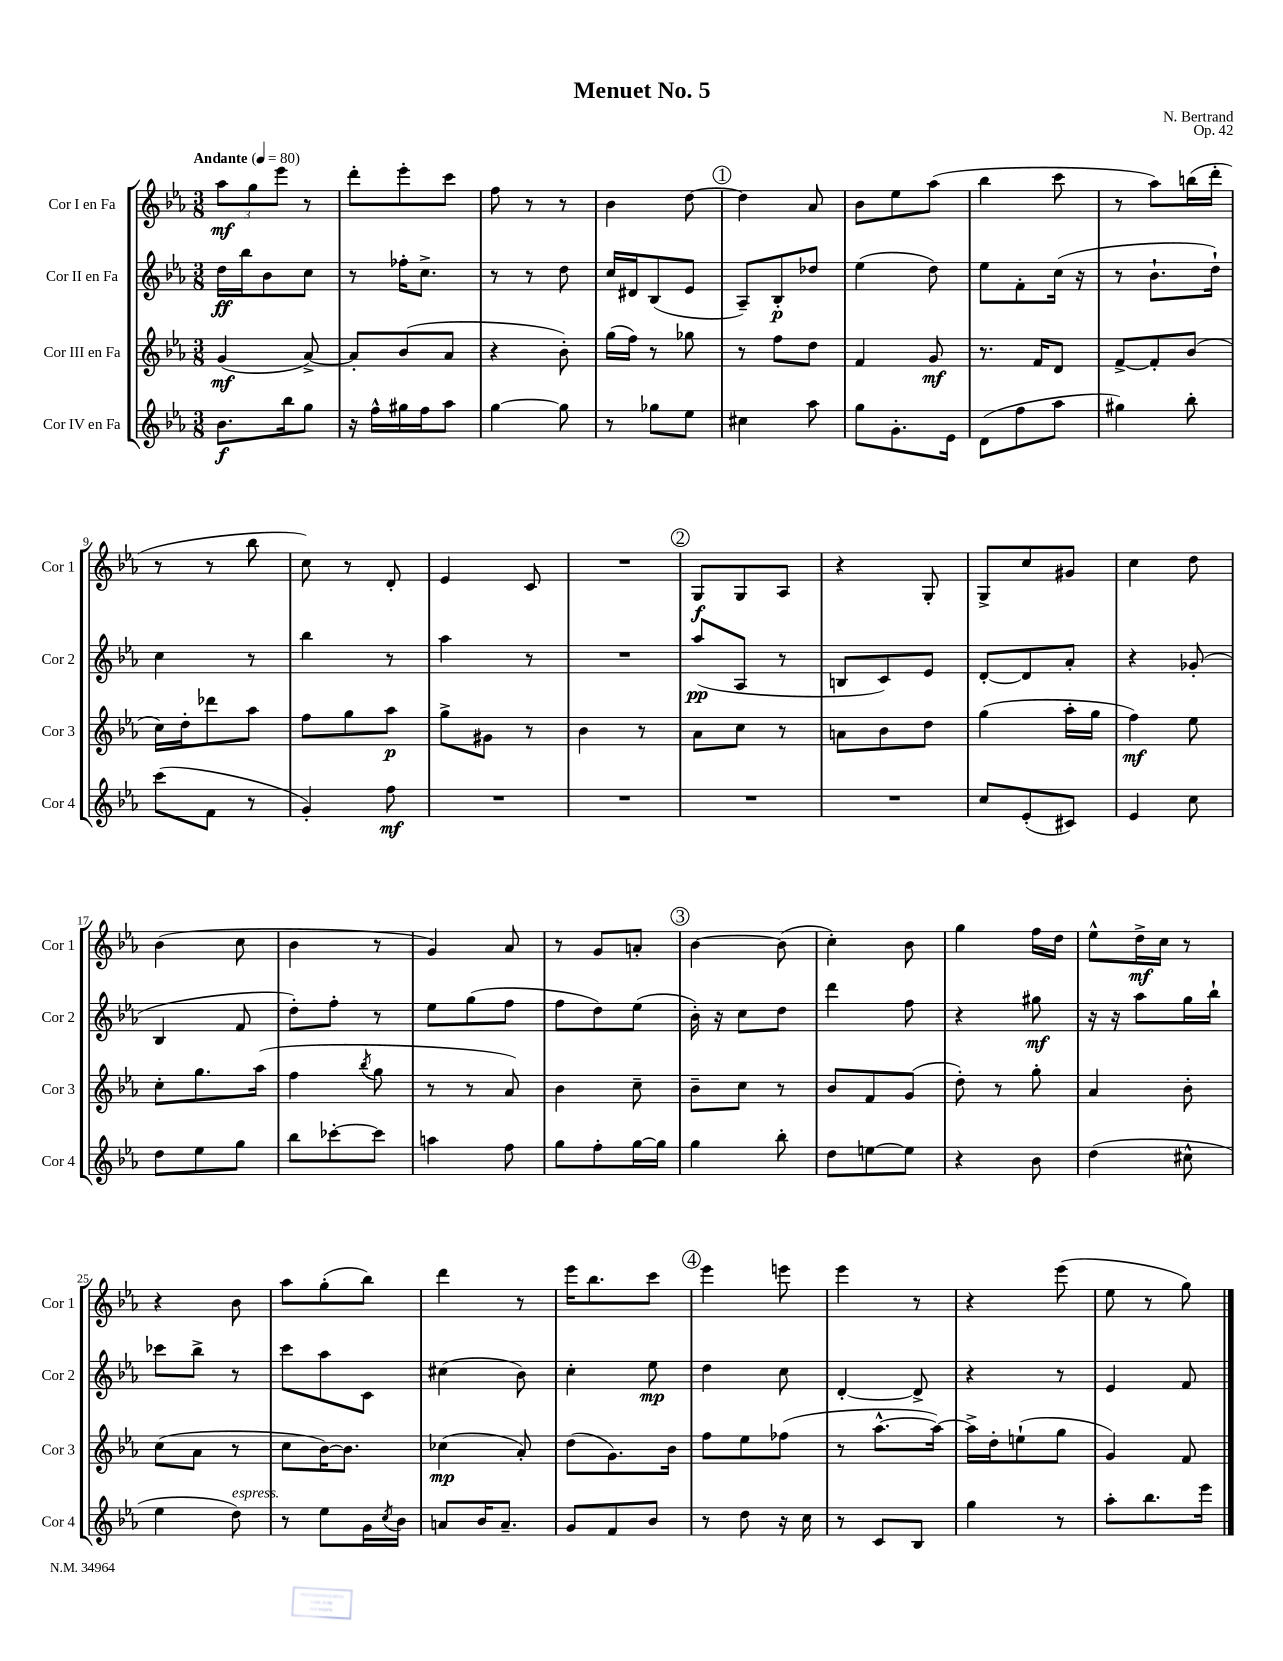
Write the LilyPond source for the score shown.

\header { title = "Menuet No. 5" composer = "N. Bertrand" opus = "Op. 42" }
<<
\new StaffGroup <<
\new Staff = "s0" \with { instrumentName = "Cor I en Fa" shortInstrumentName = "Cor 1" } {
    \clef treble \key ees \major \numericTimeSignature \time 3/8 \tempo "Andante" 4 = 80
    \tuplet 3/2 { aes''8\mf g''8 ees'''8 } r8 |
    d'''8-. ees'''8-. c'''8 |
    f''8 r8 r8 |
    bes'4 d''8~ |
    \mark \markup { \circle "1" } d''4 aes'8 |
    bes'8 ees''8 aes''8( |
    bes''4 c'''8 |
    r8 aes''8) b''16( d'''16-. |
    r8 r8 bes''8 |
    c''8) r8 d'8-. |
    ees'4 c'8 |
    R4. |
    \mark \markup { \circle "2" } g8\f g8 aes8 |
    r4 g8-. |
    g8-> c''8 gis'8 |
    c''4 d''8 |
    bes'4( c''8 |
    bes'4 r8 |
    g'4) aes'8 |
    r8 g'8 a'8-. |
    \mark \markup { \circle "3" } bes'4~ bes'8( |
    c''4-.) bes'8 |
    g''4 f''16 d''16 |
    ees''8-^ d''16->\mf c''16 r8 |
    r4 bes'8 |
    aes''8 g''8-.( bes''8) |
    d'''4 r8 |
    ees'''16 bes''8. c'''8 |
    \mark \markup { \circle "4" } ees'''4 e'''8 |
    ees'''4 r8 |
    r4 ees'''8( |
    ees''8 r8 g''8) \bar "|." |
}
\new Staff = "s1" \with { instrumentName = "Cor II en Fa" shortInstrumentName = "Cor 2" } {
    \clef treble \key ees \major \numericTimeSignature \time 3/8
    d''16\ff bes''16 bes'8 c''8 |
    r8 fes''16-. c''8.-> |
    r8 r8 d''8 |
    c''16 dis'16 bes8( ees'8 |
    \mark \markup { \circle "1" } aes8--) bes8-.\p des''8 |
    ees''4( d''8) |
    ees''8 f'8-. c''16( r16 |
    r8 bes'8.-! d''16-!) |
    c''4 r8 |
    bes''4 r8 |
    aes''4 r8 |
    R4. |
    \mark \markup { \circle "2" } aes''8\pp( aes8 r8 |
    b8 c'8) ees'8 |
    d'8~-. d'8 aes'8-. |
    r4 ges'8-.( |
    bes4 f'8 |
    d''8-.) f''8-. r8 |
    ees''8 g''8( f''8 |
    f''8 d''8) ees''8( |
    \mark \markup { \circle "3" } bes'16-.) r16 c''8 d''8 |
    d'''4 f''8 |
    r4 gis''8\mf |
    r16 r16 aes''8 g''16 bes''16-! |
    ces'''8 bes''8-> r8 |
    c'''8 aes''8 c'8 |
    cis''4( bes'8) |
    c''4-. ees''8\mp |
    \mark \markup { \circle "4" } d''4 c''8 |
    d'4~-. d'8-> |
    r4 r8 |
    ees'4 f'8 \bar "|." |
}
\new Staff = "s2" \with { instrumentName = "Cor III en Fa" shortInstrumentName = "Cor 3" } {
    \clef treble \key ees \major \numericTimeSignature \time 3/8
    g'4\mf( aes'8~->) |
    aes'8-. bes'8( aes'8 |
    r4 bes'8-.) |
    g''16( f''16) r8 ges''8 |
    \mark \markup { \circle "1" } r8 f''8 d''8 |
    f'4 g'8\mf |
    r8. f'16 d'8 |
    f'8~-> f'8-. bes'8( |
    c''16) d''16-. des'''8 aes''8 |
    f''8 g''8 aes''8\p |
    g''8-> gis'8 r8 |
    bes'4 r8 |
    \mark \markup { \circle "2" } aes'8 c''8 r8 |
    a'8 bes'8 d''8 |
    g''4( aes''16-. g''16 |
    f''4\mf) ees''8 |
    c''8-. g''8. aes''16( |
    f''4 \acciaccatura { bes''8 } g''8 |
    r8 r8 aes'8) |
    bes'4 c''8-- |
    \mark \markup { \circle "3" } bes'8-- c''8 r8 |
    bes'8 f'8 g'8( |
    d''8-.) r8 g''8-. |
    aes'4 bes'8-. |
    c''8( aes'8 r8 |
    c''8 bes'16~) bes'8. |
    ces''4\mp( aes'8-.) |
    d''8( g'8.) bes'16 |
    \mark \markup { \circle "4" } f''8 ees''8 fes''8( |
    r8 aes''8.~-^ aes''16~) |
    aes''16-> d''16-. e''8-!( g''8 |
    g'4) f'8 \bar "|." |
}
\new Staff = "s3" \with { instrumentName = "Cor IV en Fa" shortInstrumentName = "Cor 4" } {
    \clef treble \key ees \major \numericTimeSignature \time 3/8
    bes'8.\f bes''16 g''8 |
    r16 f''16-^ gis''16 f''16 aes''8 |
    g''4~ g''8 |
    r8 ges''8 ees''8 |
    \mark \markup { \circle "1" } cis''4 aes''8 |
    g''8 g'8.-. ees'16 |
    d'8( f''8 aes''8 |
    gis''4) bes''8-. |
    c'''8( f'8 r8 |
    g'4-.) f''8\mf |
    R4. |
    R4. |
    \mark \markup { \circle "2" } R4. |
    R4. |
    c''8 ees'8-.( cis'8) |
    ees'4 c''8 |
    d''8 ees''8 g''8 |
    bes''8 ces'''8~-. ces'''8 |
    a''4 f''8 |
    g''8 f''8-. g''16~ g''16 |
    \mark \markup { \circle "3" } g''4 bes''8-. |
    d''8 e''8~ e''8 |
    r4 bes'8 |
    d''4( cis''8-^ |
    ees''4 d''8^\markup { \italic "espress." }) |
    r8 ees''8 g'16 \acciaccatura { c''8 } bes'16 |
    a'8 bes'16 a'8.-- |
    g'8 f'8 bes'8 |
    \mark \markup { \circle "4" } r8 d''8 r16 c''16 |
    r8 c'8 bes8 |
    g''4 r8 |
    aes''8-. bes''8. ees'''16 \bar "|." |
}
>>
>>
